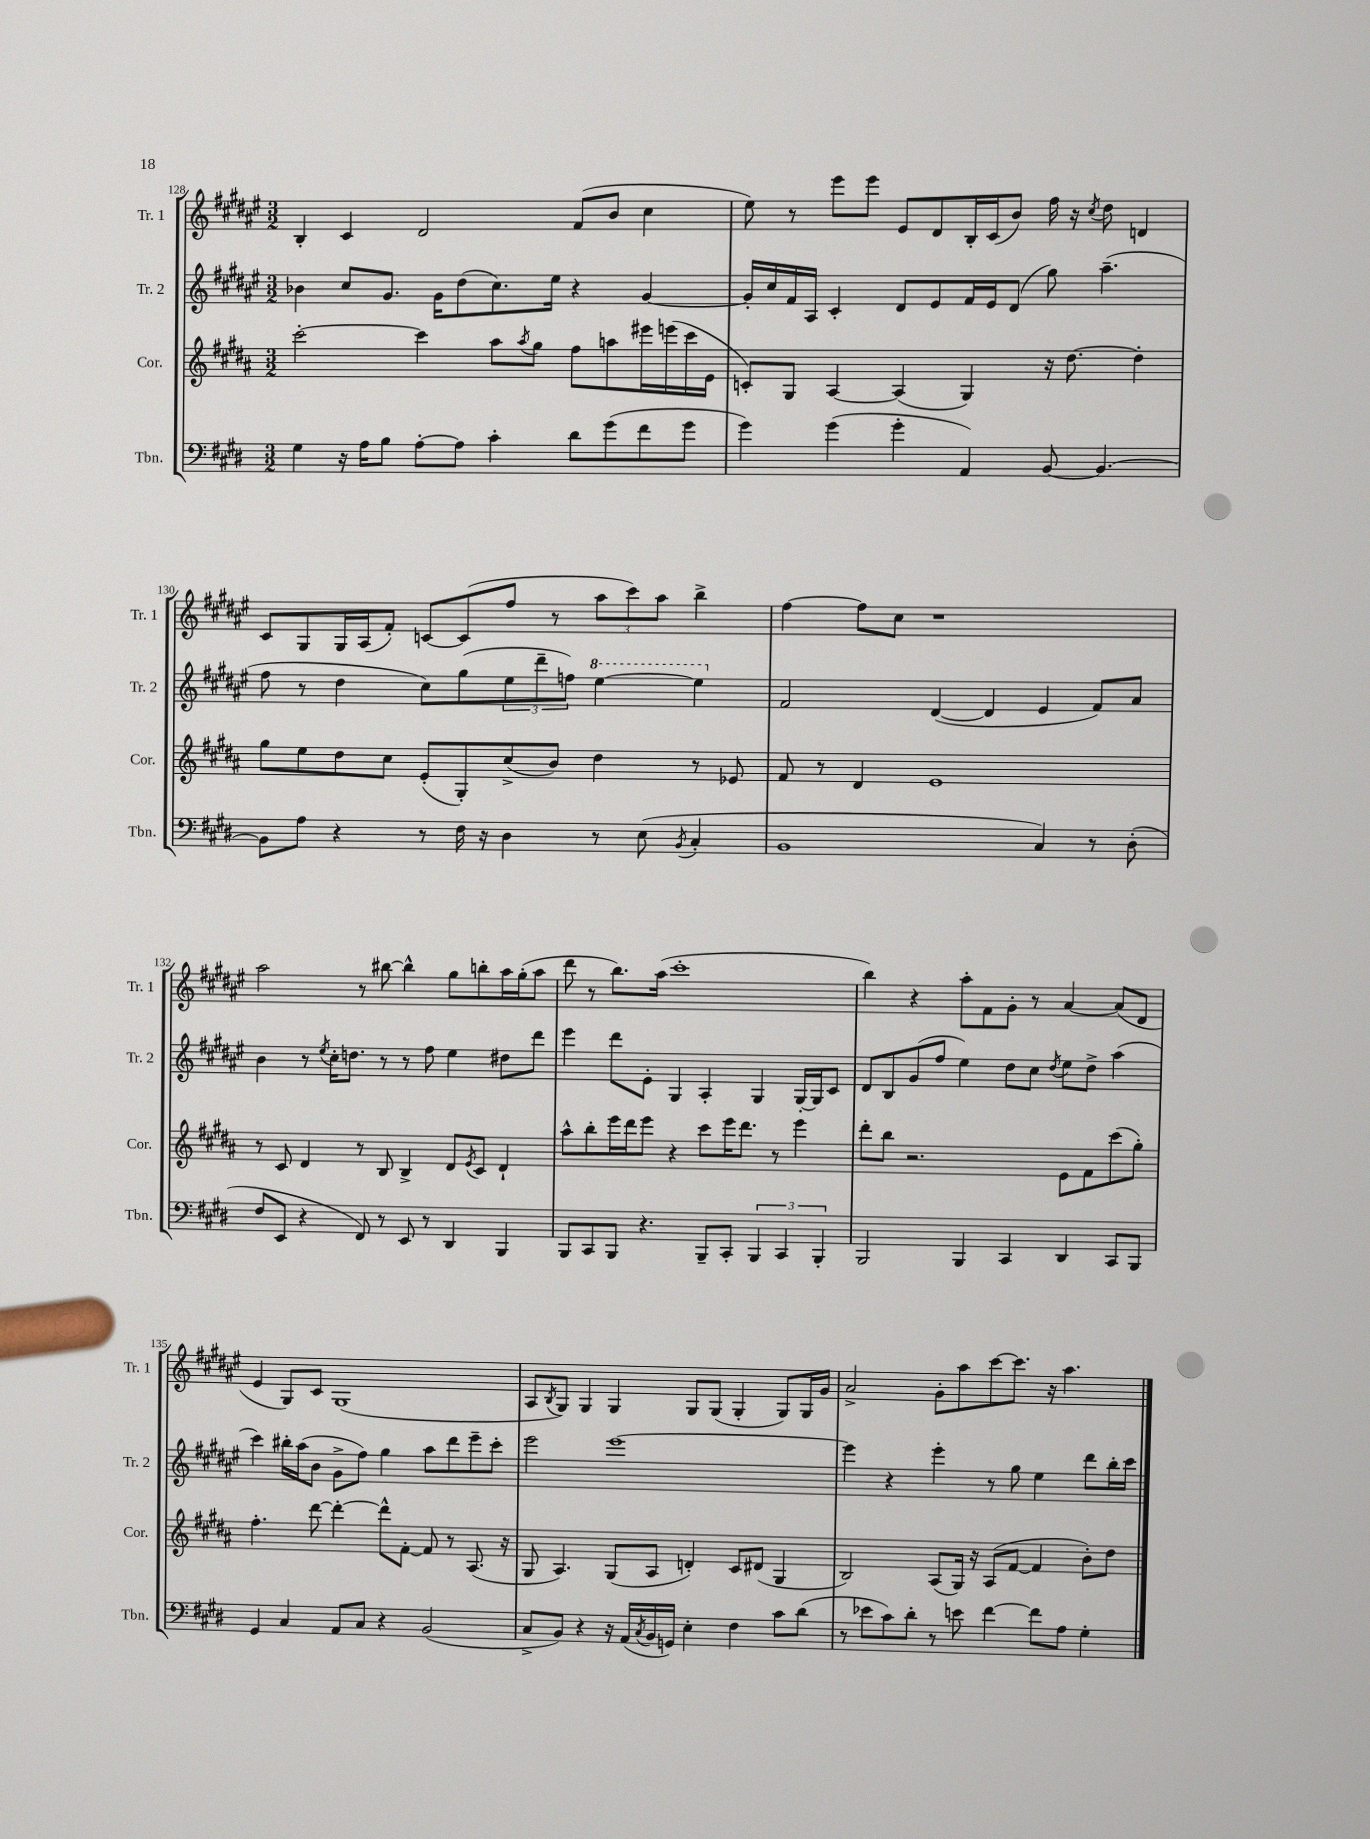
<<
\new StaffGroup <<
\new Staff = "s0" \with { instrumentName = "Tr. 1" shortInstrumentName = "Tr. 1" } {
    \clef treble \key fis \major \numericTimeSignature \time 3/2
    b4-. cis'4 dis'2 fis'8( b'8 cis''4 |
    eis''8) r8 eis'''8 eis'''8 eis'8 dis'8 b16-. cis'16( b'8) fis''16 r16 \acciaccatura { cis''8 } dis''8 d'4 |
    cis'8 gis8 gis16 ais16( fis'8-.) c'8~ c'8( fis''8 r8 \tuplet 3/2 { ais''8 cis'''8) ais''8 } b''4-> |
    fis''4~ fis''8 cis''8 r1 |
    ais''2 r8 bis''8~ bis''4-^ gis''8 b''8-. ais''16 gis''16-.( ais''8 |
    dis'''8 r8 b''8.) ais''16( cis'''1-. |
    b''4) r4 ais''8-. fis'8 gis'8-. r8 ais'4~ ais'8( dis'8 |
    eis'4 gis8) cis'8 gis1( |
    ais8 \acciaccatura { b8 } gis8) gis4 gis4 gis8 gis8( gis4-. gis8) gis16 gis'16 |
    ais'2-> gis'8-. ais''8 cis'''8~ cis'''8. r16 ais''4. \bar "|." |
}
\new Staff = "s1" \with { instrumentName = "Tr. 2" shortInstrumentName = "Tr. 2" } {
    \clef treble \key fis \major \numericTimeSignature \time 3/2
    bes'4 cis''8 gis'8. gis'16 dis''8( cis''8.) eis''16 r4 gis'4~ |
    gis'16-. cis''16 fis'16 ais16 cis'4-. dis'8 eis'8 fis'16 eis'16 dis'8( gis''8) ais''4.--( |
    fis''8 r8 dis''4 cis''8) gis''8( \tuplet 3/2 { eis''8 dis'''8-- f''8) } \ottava #1 eis'''4~ eis'''4 \ottava #0 |
    fis'2 dis'4~( dis'4 eis'4 fis'8) ais'8 |
    b'4 r8 \acciaccatura { eis''8 } cis''16-. d''8. r8 r8 fis''8 eis''4 dis''8 dis'''8 |
    eis'''4 dis'''8 eis'8-. gis4 ais4-. gis4 gis16~-. gis16 cis'8 |
    dis'8 b8 gis'8( fis''8 eis''4) dis''8 cis''8 \acciaccatura { dis''8 } eis''8 dis''8-> ais''4( |
    cis'''4) bis''16-. ais''16( b'8 gis'8-> fis''8) gis''4 ais''8 dis'''8 eis'''8-- cis'''8-. |
    eis'''2 eis'''1~ |
    eis'''4 r4 eis'''4-. r8 gis''8 eis''4 dis'''8 b''16-. cis'''16 \bar "|." |
}
\new Staff = "s2" \with { instrumentName = "Cor." shortInstrumentName = "Cor." } {
    \clef treble \key b \major \numericTimeSignature \time 3/2
    cis'''2~-. cis'''4 ais''8 \acciaccatura { ais''8 } gis''8 fis''8 a''8 eis'''16 e'''16( cis'''16 e'16 |
    c'8-.) gis8 ais4~ ais4( gis4) r16 dis''8.~ dis''4-. |
    gis''8 e''8 dis''8 cis''8 e'8-.( gis8-.) cis''8->( b'8) dis''4 r8 ees'8 |
    fis'8 r8 dis'4 e'1 |
    r8 cis'8 dis'4 r8 b8 b4-> dis'8 \acciaccatura { e'8 } cis'8 dis'4-! |
    ais''8-^ b''8-. e'''16 dis'''16 e'''8 r4 cis'''8 e'''16 dis'''8. r8 e'''4 |
    dis'''8-. b''8 r2. e'8 fis'8 cis'''8( gis''8-.) |
    fis''4.-. dis'''8~ dis'''4~-. dis'''8-^ fis'8~-. fis'8 r8 ais8.( r16 |
    gis8 ais4.) gis8( ais8 d'4-.) cis'8 dis'8( gis4 |
    b2) ais8( gis16) r16 ais8( fis'8~ fis'4 b'8-.) dis''8 \bar "|." |
}
\new Staff = "s3" \with { instrumentName = "Tbn." shortInstrumentName = "Tbn." } {
    \clef bass \key e \major \numericTimeSignature \time 3/2
    gis4 r16 a16 b8 a8~-. a8 cis'4-. dis'8 gis'8( fis'8 gis'8 |
    gis'4) gis'4( gis'4-. a,4) b,8~ b,4.~ |
    b,8 a8 r4 r8 fis16 r16 dis4 r8 e8( \acciaccatura { b,8 } cis4-. |
    b,1 cis4) r8 dis8-.( |
    fis8 e,8 r4 fis,8) r8 e,8 r8 dis,4 b,,4 |
    b,,8 cis,8 b,,8 r4. b,,8-- cis,8-. \tuplet 3/2 { b,,4 cis,4 b,,4-. } |
    b,,2 b,,4 cis,4 dis,4 cis,8 b,,8 |
    gis,4 cis4 a,8 cis8 r4 b,2( |
    cis8-> b,8) r4 r16 a,16( \acciaccatura { cis8 } b,16 g,16) e4-. fis4 cis'8 dis'8( |
    r8 ees'8 cis'8) dis'8-. r8 e'8 fis'4~ fis'8 a8 gis4-. \bar "|." |
}
>>
>>
\layout { \context { \Score currentBarNumber = #128 } }
